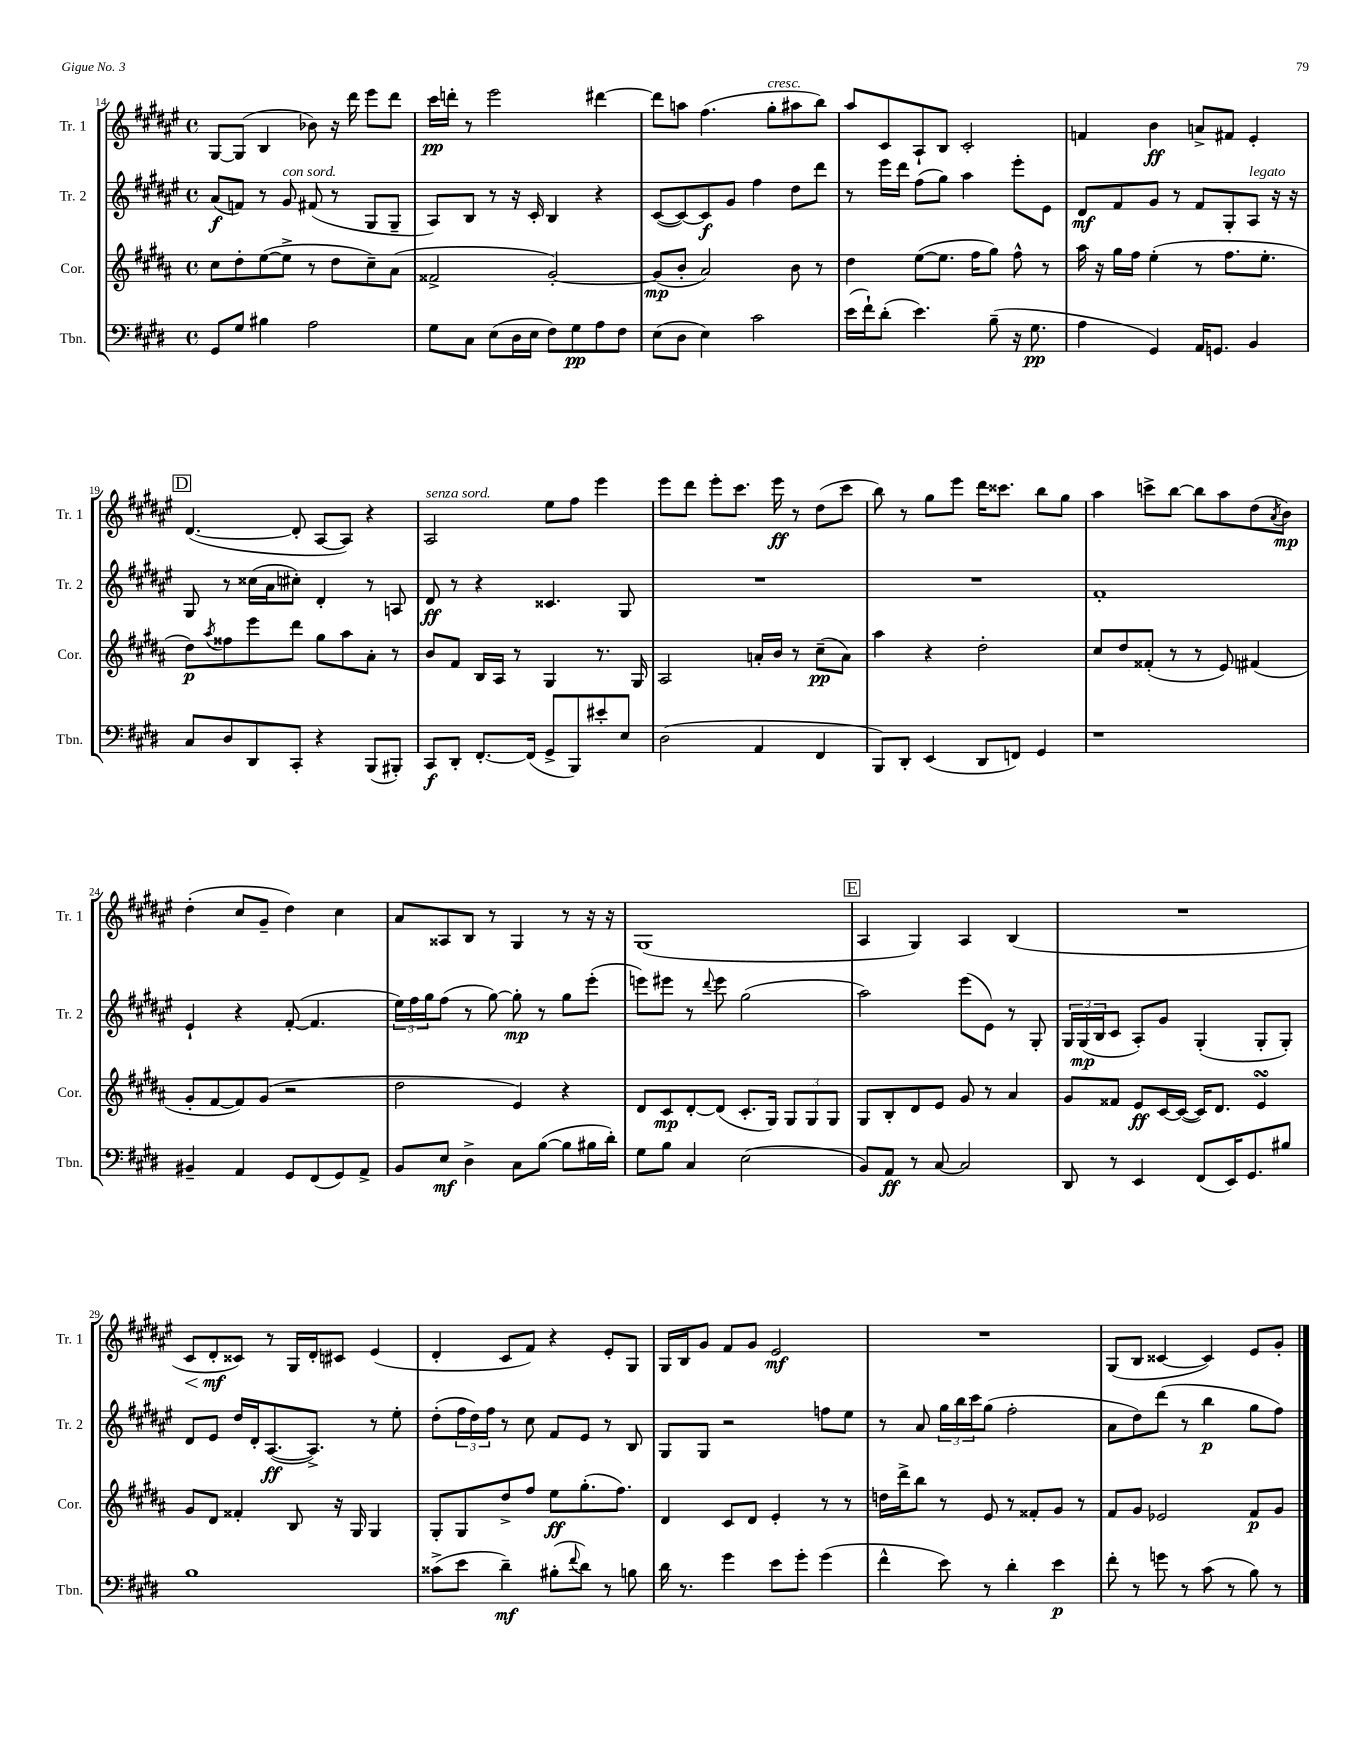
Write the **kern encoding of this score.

**kern	**kern	**kern	**kern
*staff4	*staff3	*staff2	*staff1
*clefF4	*clefG2	*clefG2	*clefG2
*k[f#c#g#d#]	*k[f#c#g#d#a#]	*k[f#c#g#d#a#e#]	*k[f#c#g#d#a#e#]
*M4/4	*M4/4	*M4/4	*M4/4
*met(c)	*met(c)	*met(c)	*met(c)
8GG#/L	8cc#\L	(8a#/L	[8G#/L
8G#/J	8dd#'\	8f/J)	(8G#/]J
4B#\	([8ee\	8r	4B/
.	8ee^\]J	8g#/	.
2A\	8r	(8f#/	8b-\)
.	8dd#\L	8r	16r
.	.	.	16ddd#\
.	8cc#~\)	8G#/L	8eee#\L
.	(8a#\J	8G#~/J	8ddd#\J
=	=	=	=
8G#\L	2f##^/	8A#/L)	16ccc#\LL
.	.	.	16ddd'\JJ
8C#\J	.	8B/J	8r
(8E\L	.	8r	2eee#\
16D#\L	.	16r	.
16E\JJ	.	16c#'/	.
8F#\L)	[2g#'/)	4B/	.
8G#\	.	.	.
8A\	.	4r	[4ddd#\
8F#\J	.	.	.
=	=	=	=
(8E\L	(8g#/]L	([8c#/L	8ddd#\]L
8D#\J	8b'/J	8c#/_)	8aa\J
4E\)	2a#/)	8c#/]	(4.ff#\
.	.	8g#/J	.
2c#\	.	4ff#\	.
.	.	.	8gg#'\L
.	8b\	8dd#\L	8aa#\
.	8r	8ddd#\J	8bb\J)
=	=	=	=
(16e\LL	4dd#\	8r	8aa#/L
16f#`\J)	.	.	.
(8d#'\J	.	16eee#\LL	8c#/
.	.	16ddd#\JJ	.
4.e\)	([8ee\L	(8ff#\L	8A#`/
.	8.ee\]J	8gg#\J)	8B/J
.	.	4aa#\	2c#'/
.	16ff#\LK	.	.
(8B~\	8gg#\J)	.	.
16r	8ff#^^\	8eee#'\L	.
8.G#\	.	.	.
.	8r	8e#\J	.
=	=	=	=
4A\	16aa#\	8d#/L	4f/
.	16r	.	.
.	16gg#\LL	8f#/	.
.	16ff#\JJ	.	.
4GG#/)	(4ee'\	8g#/J	4b\
.	.	8r	.
16AA/LK	8r	8f#/L	8a^/L
8.GG/J	.	.	.
.	8.ff#\L	8G#'/	8f#/J
4BB/	.	8A#/J	4e#'/
.	8.ee'\J	.	.
.	.	16r	.
.	.	16r	.
=	=	=	=
8C#/L	8dd#\L)	8G#/	([4.d#/
.	8qaa#/	.	.
8D#/	8ff##\	8r	.
8DD#/	8eee\	(16cc##\LL	.
.	.	16a#\J	.
8CC#'/J	8ddd#\J	8cc#'\J)	8d#'/]
4r	8gg#\L	4d#'/	[8A#/L
.	8aa#\	.	8A#/]J)
(8BBB/L	8a#'\J	8r	4r
8BBB#'/J)	8r	8A/	.
=	=	=	=
8CC#/L	8b/L	8d#/	2A#/
8DD#'/J	8f#/J	8r	.
[8.FF#'/L	16B/LL	4r	.
.	16A#/JJ	.	.
.	8r	.	.
(16FF#/]Jk	.	.	.
8GG#^/L	4G#/	4.c##/	8ee#\L
8BBB/)	.	.	8ff#\J
8e#'/	8.r	.	4eee#\
8E/J	.	8G#/	.
.	16G#/	.	.
=	=	=	=
(2D#\	2A#/	1r	8eee#\L
.	.	.	8ddd#\J
.	.	.	8eee#'\L
.	.	.	8.ccc#\J
4AA/	16a'/LL	.	.
.	16b/JJ	.	16eee#\
.	8r	.	8r
4FF#/	(8cc#~\L	.	(8dd#\L
.	8a\J)	.	8ccc#\J
=	=	=	=
8BBB/L)	4aa#\	1r	8bb\)
8DD#'/J	.	.	8r
(4EE/	4r	.	8gg#\L
.	.	.	8eee#\J
8DD#/L	2dd#'\	.	16ddd#\LK
.	.	.	8.ccc##\J
8FF/J)	.	.	.
4GG#/	.	.	8bb\L
.	.	.	8gg#\J
=	=	=	=
1r	8cc#/L	1f#'	4aa#\
.	8dd#/	.	.
.	(8f##'/J	.	8ccc^\L
.	8r	.	[8bb\J
.	8r	.	8bb\]L
.	8e/)	.	8aa#\
.	(4f#/	.	(8dd#\
.	.	.	8qa#/
.	.	.	8b\J)
=	=	=	=
4BB#~/	8g#'/L	4e#`/	(4dd#'\
.	[8f#/	.	.
4AA/	8f#/])	4r	8cc#/L
.	(8g#/J	.	8g#~/J
8GG#/L	2r	([8f#'/	4dd#\)
(8FF#/	.	4.f#/]	.
8GG#/)	.	.	4cc#\
8AA^/J	.	.	.
=	=	=	=
8BB/L	2dd#\	24ee#\LL)	8a#/L
.	.	24ff#\	.
.	.	24gg#\J	.
8E/J	.	(8ff#\J	8A##/
4D#^\	.	8r	8B/J
.	.	[8gg#\)	8r
8C#\L	4e/)	8gg#'\]	4G#/
([8B\J	.	8r	.
8B\]L	4r	8gg#\L	8r
16B#\L	.	(8eee#'\J	16r
16d#'\JJ)	.	.	16r
=	=	=	=
8G#\L	8d#/L	8eee\L)	(1G#
8B\J	8c#/	8eee#\J	.
4C#/	[8d#'/	8r	.
.	.	8qqddd#/	.
.	(8d#/]J	8eee#\	.
(2E\	8.c#'/L	(2gg#\	.
.	16G#/Jk)	.	.
.	12G#/L	.	.
.	12G#/	.	.
.	12G#/J	.	.
=	=	=	=
8BB/L)	8G#/L	2aa#\)	4A#/
8AA/J	8B'/	.	.
8r	8d#/	.	4G#/)
[8C#/	8e/J	.	.
2C#/]	8g#/	(8eee#\L	4A#/
.	8r	8e#\J)	.
.	4a#/	8r	(4B/
.	.	8G#'/	.
=	=	=	=
8DD#/	8g#/L	24G#/LL	1r
.	.	(24G#/	.
.	.	24B/J	.
8r	8f##/J	8c#/J	.
4EE/	8e/L	8A#'/L)	.
.	[16c#/L	8g#/J	.
.	(16c#/_JJ	.	.
(8FF#/L	16c#/]LK)	(4G#'/	.
.	8.d#/J	.	.
16EE/K)	.	.	.
8.GG#/	.	.	.
.	4e/	8G#'/L	.
8B#/J	.	8G#'/J)	.
=	=	=	=
1B	8g#/L	8d#/L	8c#/L
.	8d#/J	8e#/J	8d#'/
.	4f##'/	16dd#/LL	8c##/J)
.	.	16d#'/J	.
.	.	([8.A#/	8r
.	8B/	.	16G#/LL
.	.	8.A#^/]J)	16d#'/J
.	16r	.	8c#/J
.	16G#/	.	.
.	4G#/	8r	(4e#/
.	.	8ee#'\	.
=	=	=	=
(8c##^\L	8G#'/L	(8dd#'\L	4d#'/
8e\J	8G#/	24ff#\L	.
.	.	24dd#\)	.
.	.	24ff#\JJ	.
4d#~\)	8dd#^/	8r	8c#/L
.	8ff#/J	8cc#\	8f#/J)
(8B#'\L	8ee\L	8f#/L	4r
8qqf#/	.	.	.
8d#\J)	(8.gg#'\	8e#/J	.
8r	.	8r	8e#'/L
.	8.ff#\J)	.	.
8B\	.	8B/	8G#/J
=	=	=	=
16d#\	4d#/	8G#/L	16G#/LL
8.r	.	.	16B/J
.	.	8G#/J	8g#/J
4g#\	8c#/L	2r	8f#/L
.	8d#/J	.	8g#/J
8e\L	4e'/	.	2e#/
8g#'\J	.	.	.
(4g#\	8r	8ff\L	.
.	8r	8ee#\J	.
=	=	=	=
4f#^^\	16dd\LL	8r	1r
.	16ddd#^\J	.	.
.	8bb\J	8a#/	.
8e\)	8r	24gg#\LL	.
.	.	24bb\	.
.	.	24ccc#\J	.
8r	8e/	(8gg#\J	.
4d#'\	8r	2ff#'\	.
.	8f##'/L	.	.
4e\	8g#/J	.	.
.	8r	.	.
=	=	=	=
8f#'\	8f#/L	8a#\L	(8G#/L
8r	8g#/J	8dd#\)	8B/J
8g\	2e-/	(8ddd#\J	[4c##/
8r	.	8r	.
(8c#\	.	4bb\	4c##/])
8r	.	.	.
8B\)	8f#/L	8gg#\L	8e#/L
8r	8g#/J	8ff#\J)	8g#'/J
==	==	==	==
*-	*-	*-	*-
